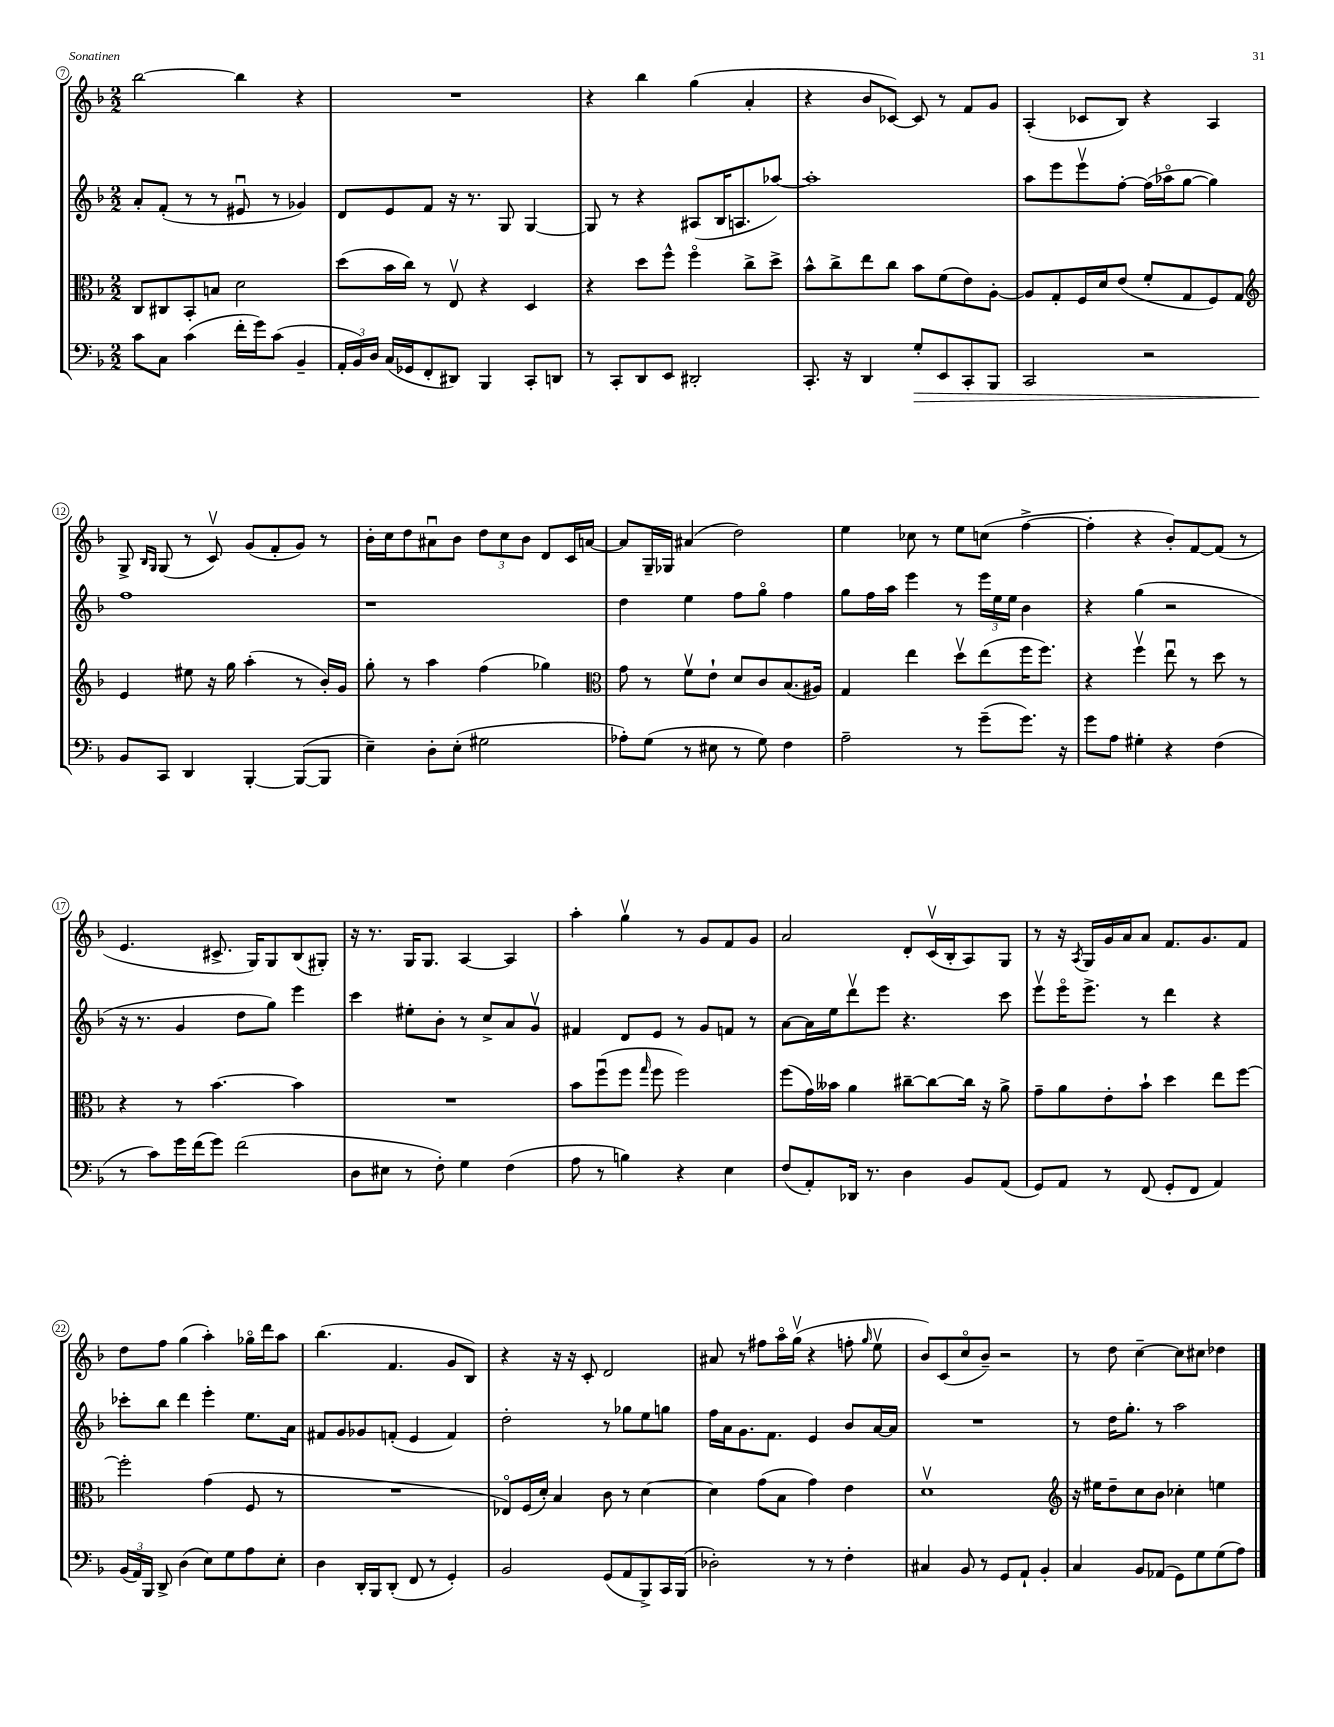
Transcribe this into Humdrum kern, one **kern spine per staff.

**kern	**kern	**kern	**kern
*staff4	*staff3	*staff2	*staff1
*clefF4	*clefC3	*clefG2	*clefG2
*k[b-]	*k[b-]	*k[b-]	*k[b-]
*M2/2	*M2/2	*M2/2	*M2/2
8c	8C	8a'	[2bb-
8C	8C#	(8f'	.
(4c	8BB-'	8r	.
.	8B	8r	.
16f'	2d	8e#u	4bb-]
16g)	.	.	.
(8c	.	8r	.
4BB-~	.	4g-)	4r
=	=	=	=
24AA'	(8dd	8d	1r
24BB-)	.	.	.
24D	.	.	.
(16C	16b-	8e	.
16GG-	16cc)	.	.
8FF'	8r	8f	.
8DD#)	8Ev	16r	.
.	.	8.r	.
4BBB-	4r	.	.
.	.	8G	.
8CC'	4D	[4G	.
8DD	.	.	.
=	=	=	=
8r	4r	8G]	4r
8CC'	.	8r	.
8DD	8dd	4r	4bb-
8EE	8ff^^	.	.
2DD#'	4ffo	(8A#	(4gg
.	.	16B-	.
.	.	8.A	.
.	8cc^	.	4a'
.	8dd^	[8aa-)	.
=	=	=	=
8.CC'	8b-^^	1aa-']	4r
.	8cc^	.	.
16r	.	.	.
4DD	8ee	.	8b-
.	8cc	.	[8c-)
8G'	8b-	.	8c-]
8EE	(8f	.	8r
8CC'	8e)	.	8f
8BBB-	[8A'	.	8g
=	=	=	=
2CC	8A]	8aa	(4A'
.	8G'	8eee	.
.	16F	8eeev	8c-
.	16d	.	.
.	(8e	[8ff'	8B-)
2r	8f'	(16ff]	4r
.	.	16aa-o	.
.	8G	[8gg	.
.	8F)	4gg])	4A
.	8G	.	.
=	=	=	=
*	*clefG2	*	*
8BB-	4e	1ff	8G^
.	.	.	16qqB-
.	.	.	16qqG
8CC	.	.	(8G
4DD	8ee#	.	8r
.	16r	.	8cv)
.	16gg	.	.
[4BBB-'	(4aa'	.	(8g
.	.	.	8f'
(8BBB-_	8r	.	8g)
8BBB-]	16b-')	.	8r
.	16g	.	.
=	=	=	=
4E~)	8gg'	1r	16b-'
.	.	.	16cc
.	8r	.	8dd
8D'	4aa	.	8a#u
(8E'	.	.	8b-
2G#	(4ff	.	12dd
.	.	.	12cc
.	.	.	12b-
.	4gg-)	.	8d
.	.	.	16c
.	.	.	[16a
=	=	=	=
*	*clefC3	*	*
8A-')	8g	4dd	8a]
(8G	8r	.	16G~
.	.	.	16G-
8r	8fv	4ee	(4a#
8E#	8e`	.	.
8r	8d	8ff	2dd)
8G)	8c	8ggo	.
4F	(8.B-	4ff	.
.	16A#)	.	.
=	=	=	=
2A~	4G	8gg	4ee
.	.	16ff	.
.	.	16aa	.
.	4ee	4eee	8cc-
.	.	.	8r
8r	8ddv	8r	8ee
(8g~	(8ee	24eee	(8cc
.	.	24ee	.
.	.	24ee	.
8.g)	16ff	4b-	[4ff^
.	8.ff)	.	.
16r	.	.	.
=	=	=	=
8g	4r	4r	4ff']
8A	.	.	.
4G#'	4ffv	(4gg	4r
4r	8eeu	2r	8b-')
.	8r	.	[8f
(4F	8dd	.	(8f]
.	8r	.	8r
=	=	=	=
8r	4r	16r	4.e
.	.	8.r	.
8c)	.	.	.
16g	8r	4g	.
(16f	.	.	.
8g)	[4.b-	.	8.c#^
(2f	.	8dd	.
.	.	.	16G)
.	.	8gg)	8G
.	4b-]	4eee	(8B-
.	.	.	8G#')
=	=	=	=
8D	1r	4ccc	16r
.	.	.	8.r
8E#	.	.	.
8r	.	8ee#'	16G
.	.	.	8.G
8F')	.	8b-'	.
4G	.	8r	[4A
.	.	8cc^	.
(4F	.	8a	4A]
.	.	8gv	.
=	=	=	=
8A	8b-	4f#	4aa'
8r	(8ffu	.	.
4B)	8ff	8d	4ggv
.	16qqgg	.	.
.	8ff	8e	.
4r	2ff)	8r	8r
.	.	8g	8g
4E	.	8f	8f
.	.	8r	8g
=	=	=	=
(8F	(8ff	[8a	2a
8AA')	16g)	16a]	.
.	16b--	16ee	.
16DD-	4a	8dddv	.
8.r	.	.	.
.	.	8eee	.
4D	[8cc#~	4.r	8d'
.	8cc#_	.	(16cv
.	.	.	16B-'
8BB-	16cc#]	.	8A)
.	16r	.	.
(8AA	8a^	8ccc	8G
=	=	=	=
8GG)	8g~	8eeev	8r
8AA	8a	16eeeo	16r
.	.	.	8qA
.	.	8.eee^	16G
8r	8e'	.	16g
.	.	.	16a
(8FF	8b-`	8r	8a
8GG'	4dd	4ddd	8.f
8FF	.	.	.
.	.	.	8.g
4AA)	8ee	4r	.
.	[8ff	.	8f
=	=	=	=
(24BB-	2ff']	8ccc-'	8dd
24AA)	.	.	.
24BBB-	.	.	.
8DD^	.	8bb-	8ff
(4D	.	4ddd	(4gg
8E)	(4g	4eee'	4aa')
8G	.	.	.
8A	8F	8.ee	16gg-o
.	.	.	16ddd
8E'	8r	.	8aa
.	.	16a	.
=	=	=	=
4D	1r	8f#	(4.bb-
.	.	8g	.
16DD'	.	8g-	.
16BBB-	.	.	.
(8DD'	.	(8f'	4.f
8FF	.	4e	.
8r	.	.	.
4GG')	.	4f)	8g
.	.	.	8B-)
=	=	=	=
2BB-	8E-o)	2dd'	4r
.	(16F	.	.
.	16d')	.	.
.	4B-	.	16r
.	.	.	16r
.	.	.	8c'
(8GG	8c	8r	2d
8AA	8r	8gg-	.
8BBB-^)	[4d	8ee	.
16CC	.	8gg	.
(16BBB-	.	.	.
=	=	=	=
2D-')	4d]	16ff	8a#
.	.	16a	.
.	.	8.g	8r
.	(8g	.	8ff#
.	.	8.f	.
.	8B-	.	16aao
.	.	.	(16ggv
8r	4g)	4e	4r
8r	.	.	.
4F'	4e	8b-	8ff'
.	.	.	16qqgg
.	.	[16a	8eev
.	.	16a]	.
=	=	=	=
4C#	1dv	1r	8b-)
.	.	.	(8c
8BB-	.	.	8cco
8r	.	.	8b-~)
8GG	.	.	2r
8AA`	.	.	.
4BB-'	.	.	.
=	=	=	=
*	*clefG2	*	*
4C	16r	8r	8r
.	16ee#	.	.
.	8dd~	16dd	8dd
.	.	8.gg'	.
8BB-	8cc	.	[4cc~
(8AA-	8b-	8r	.
8GG)	4cc-'	2aa	8cc]
8G	.	.	8cc#
(8G	4ee	.	4dd-
8A)	.	.	.
==	==	==	==
*-	*-	*-	*-
